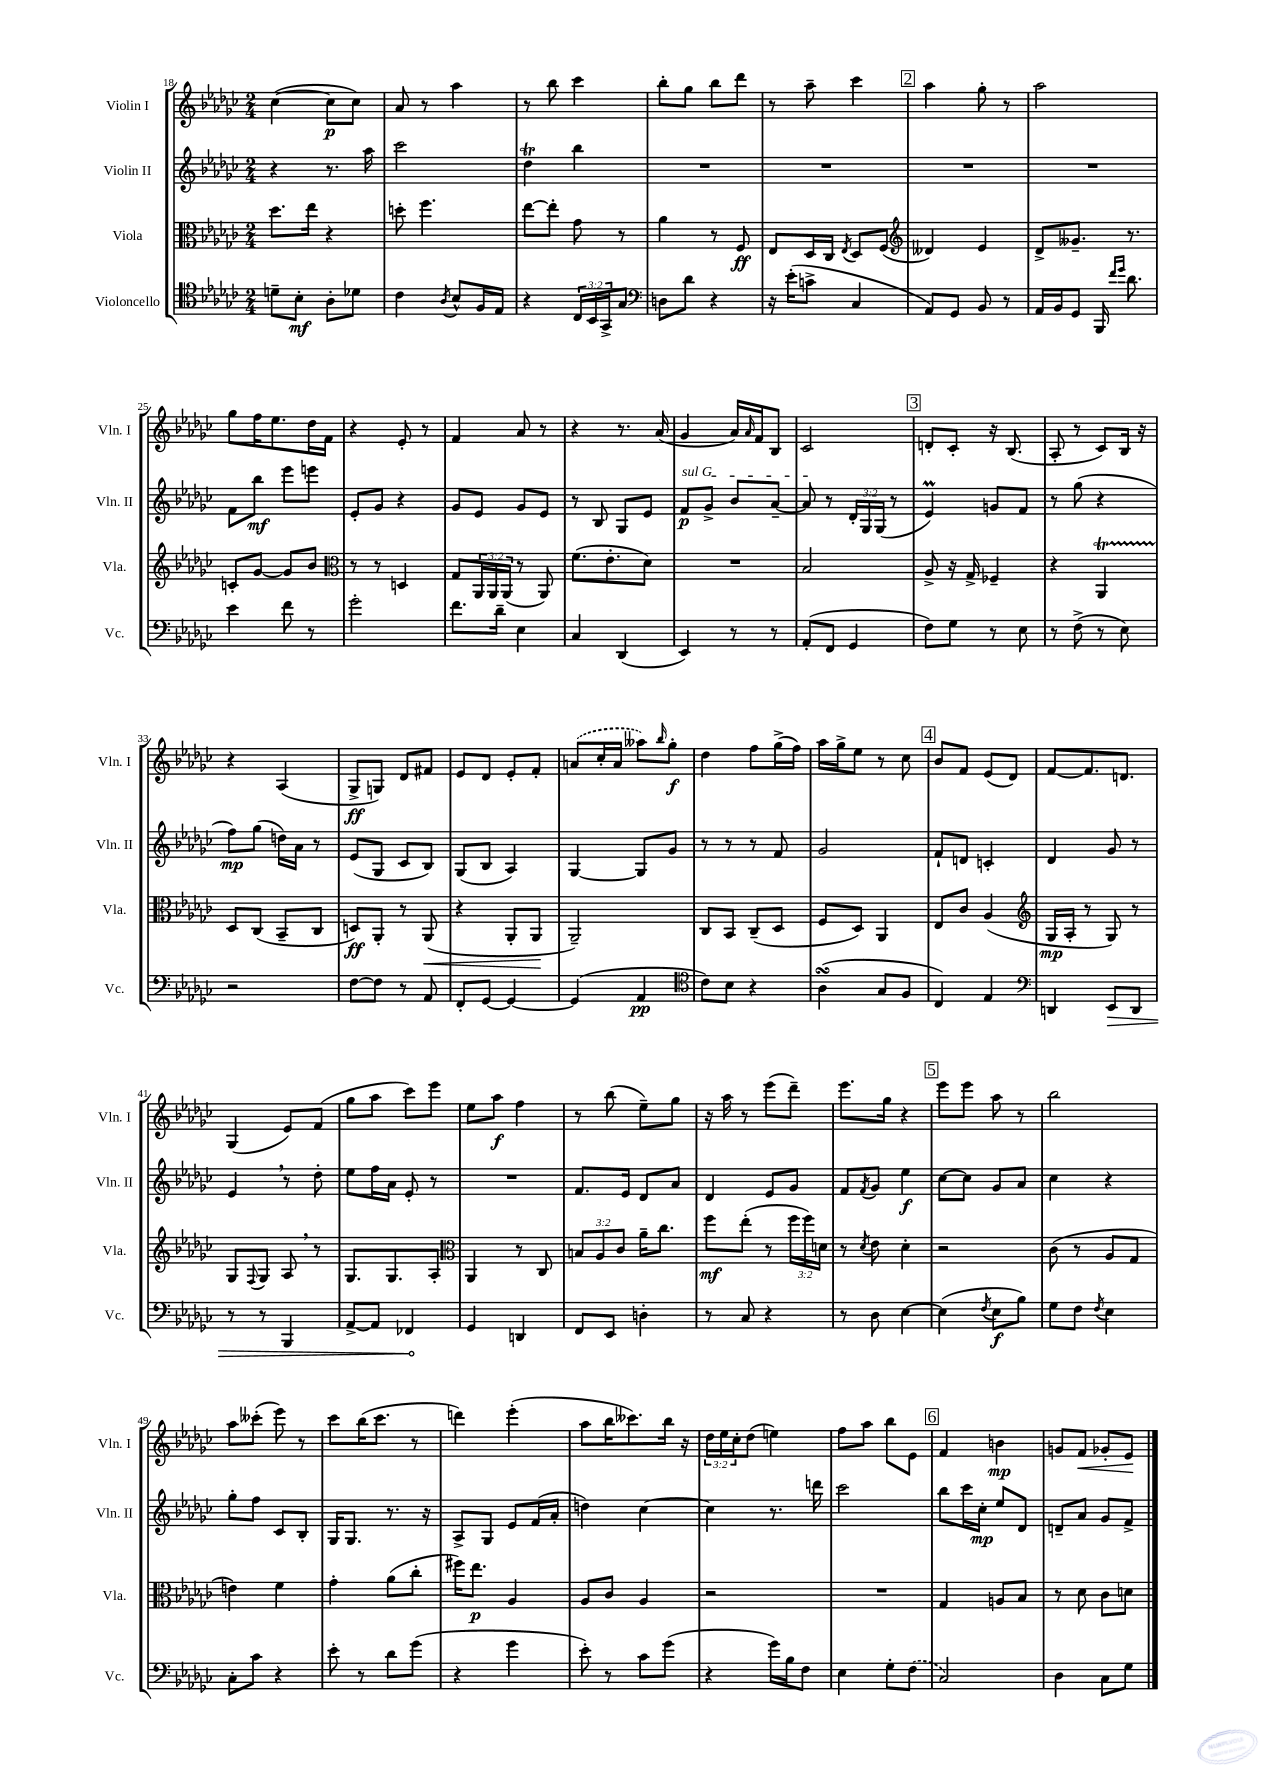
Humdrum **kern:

**kern	**dynam	**kern	**dynam	**kern	**dynam	**kern	**dynam
*part4	*part4	*part3	*part3	*part2	*part2	*part1	*part1
*staff4	*staff4	*staff3	*staff3	*staff2	*staff2	*staff1	*staff1
*I"Violoncello	*	*I"Viola	*	*I"Violin II	*	*I"Violin I	*
*I'Vc.	*	*I'Vla.	*	*I'Vln. II	*	*I'Vln. I	*
*clefC4	*	*clefC3	*	*clefG2	*	*clefG2	*
*k[b-e-a-d-g-c-]	*	*k[b-e-a-d-g-c-]	*	*k[b-e-a-d-g-c-]	*	*k[b-e-a-d-g-c-]	*
*M2/4	*	*M2/4	*	*M2/4	*	*M2/4	*
=18	=18	=18	=18	=18	=18	=18	=18
8dn~\L	.	8.dd-\L	.	4r	.	([4cc-\	.
8B-'\J	mf	.	.	.	.	.	.
.	.	16ee-\Jk	.	.	.	.	.
8A-'\L	.	4r	.	8.r	.	8cc-\L]	p
8d-X\J	.	.	.	.	.	8cc-\J)	.
.	.	.	.	16aa-\	.	.	.
=19	=19	=19	=19	=19	=19	=19	=19
4c-\	.	8ddn'\	.	2ccc-\	.	8a-/	.
.	.	4.ff\	.	.	.	8r	.
8qA-/	.	.	.	.	.	.	.
8B-^^/L	.	.	.	.	.	4aa-\	.
16F/L	.	.	.	.	.	.	.
16E-/JJ	.	.	.	.	.	.	.
=20	=20	=20	=20	=20	=20	=20	=20
4r	.	[8ee-\L	.	4dd-T\	.	8r	.
.	.	8ee-'\J]	.	.	.	8bb-\	.
24C-/LL	.	8g-\	.	4bb-\	.	4ccc-\	.
24BB-/	.	.	.	.	.	.	.
24GG-^/J	.	.	.	.	.	.	.
8G-/J	.	8r	.	.	.	.	.
=21	=21	=21	=21	=21	=21	=21	=21
*clefF4	*	*	*	*	*	*	*
8Dn\L	.	4a-\	.	2r	.	8bb-'\L	.
8d-\J	.	.	.	.	.	8gg-\J	.
4r	.	8r	.	.	.	8bb-\L	.
.	.	8F/	ff	.	.	8ddd-\J	.
=22	=22	=22	=22	=22	=22	=22	=22
16r	.	8E-/L	.	2r	.	8r	.
(16e-'\KL	.	.	.	.	.	.	.
8cn^\J	.	16D-/L	.	.	.	8aa-~\	.
.	.	16C-/JJ	.	.	.	.	.
.	.	8qE-/	.	.	.	.	.
4C-/	.	8D-/L	.	.	.	4ccc-\	.
.	.	(8F/J	.	.	.	.	.
!!LO:REH:place=s1:t=2
=23	=23	=23	=23	=23	=23	=23	=23
*	*	*clefG2	*	*	*	*	*
8AA-/L)	.	4d--X/)	.	2r	.	4aa-\	.
8GG-/J	.	.	.	.	.	.	.
8BB-/	.	4e-/	.	.	.	8gg-'\	.
8r	.	.	.	.	.	8r	.
=24	=24	=24	=24	=24	=24	=24	=24
16AA-/LL	.	8d-^/L	.	2r	.	2aa-\	.
16BB-/J	.	.	.	.	.	.	.
8GG-/J	.	8.g--X~/J	.	.	.	.	.
16BBB-/	.	.	.	.	.	.	.
16qqf/LL	.	.	.	.	.	.	.
16qqg-/JJ	.	.	.	.	.	.	.
8.d-\	.	8.r	.	.	.	.	.
!!LO:LB:g=z
=25	=25	=25	=25	=25	=25	=25	=25
4e-\	.	8cn'/L	.	8f\L	.	8gg-\L	.
.	.	[8g-/J	.	8bb-\J	mf	16ff\K	.
.	.	.	.	.	.	8.ee-\	.
8f\	.	8g-/L]	.	8eee-\L	.	.	.
8r	.	8b-/J	.	8eeen\J	.	16dd-\L	.
.	.	.	.	.	.	16f\JJ	.
=26	=26	=26	=26	=26	=26	=26	=26
*	*	*clefC3	*	*	*	*	*
2g-'\	.	8r	.	8e-'/L	.	4r	.
.	.	8r	.	8g-/J	.	.	.
.	.	4Dn/	.	4r	.	8e-'/	.
.	.	.	.	.	.	8r	.
=27	=27	=27	=27	=27	=27	=27	=27
8.f\L	.	8G-/L	.	8g-/L	.	4f/	.
.	.	24AA-/L	.	8e-/J	.	.	.
.	.	24AA-/	.	.	.	.	.
16d-~\Jk	.	.	.	.	.	.	.
.	.	(24AA-/JJ	.	.	.	.	.
4E-\	.	8r	.	8g-/L	.	8a-/	.
.	.	8AA-/)	.	8e-/J	.	8r	.
=28	=28	=28	=28	=28	=28	=28	=28
4C-/	.	(8.f\L	.	8r	.	4r	.
.	.	.	.	8B-/	.	.	.
.	.	8.e-'\	.	.	.	.	.
(4DD-/	.	.	.	8G-/L	.	8.r	.
.	.	8d-\J)	.	8e-/J	.	.	.
.	.	.	.	.	.	(16a-/	.
=29	=29	=29	=29	=29	=29	=29	=29
!	!	!	!	!LO:TX:a:i:t=sul G	!	!	!
4EE-/)	.	2r	.	8f/L	p	4g-/	.
.	.	.	.	8g-^/J	.	.	.
8r	.	.	.	8b-/L	.	16a-/LL)	.
.	.	.	.	.	.	16qqa-/	.
.	.	.	.	.	.	16f/J	.
8r	.	.	.	[8a-~/J	.	8B-/J	.
=30	=30	=30	=30	=30	=30	=30	=30
(8AA-'/L	.	2B-/	.	8a-/]	.	2c-/	.
8FF/J	.	.	.	8r	.	.	.
4GG-/	.	.	.	24d-'/LL	.	.	.
.	.	.	.	24G-/	.	.	.
.	.	.	.	(24G-/JJ	.	.	.
.	.	.	.	8r	.	.	.
!!LO:REH:place=s1:t=3
=31	=31	=31	=31	=31	=31	=31	=31
8F\L)	.	8A-^/	.	4e-M/)	.	8dn'/L	.
8G-\J	.	16r	.	.	.	8c-'/J	.
.	.	16G-^/	.	.	.	.	.
8r	.	4F-X~/	.	8gn/L	.	16r	.
.	.	.	.	.	.	(8.B-/	.
8E-\	.	.	.	8f/J	.	.	.
=32	=32	=32	=32	=32	=32	=32	=32
8r	.	4r	.	8r	.	8A-'/	.
(8F^\	.	.	.	(8gg-\	.	8r	.
8r	.	4AA-T/	.	4r	.	8c-/L)	.
8E-\)	.	.	.	.	.	16B-/Jk	.
.	.	.	.	.	.	16r	.
!!LO:LB:g=z
=33	=33	=33	=33	=33	=33	=33	=33
2r	.	8D-/L	.	8ff\L)	mp	4r	.
.	.	(8C-/J	.	(8gg-\J	.	.	.
.	.	8BB-~/L	.	16ddn\LL)	.	(4A-/	.
.	.	.	.	16a-\JJ	.	.	.
.	.	8C-/J	.	8r	.	.	.
=34	=34	=34	=34	=34	=34	=34	=34
[8F\L	.	8Dn/L)	ff	(8e-/L	.	8G-^/L	ff
8F\J]	.	8AA-'/J	.	8G-/J	.	8Gn/J)	.
8r	.	8r	.	8c-/L	.	8d-/L	.
!	!	!	!LO:HP:b	!	!	!	!
8AA-/	.	(8AA-/	<	8B-/J)	.	8f#X/J	.
=35	=35	=35	=35	=35	=35	=35	=35
8FF'/L	.	4r	.	(8G-/L	.	8e-/L	.
[8GG-/J	.	.	.	8B-/J	.	8d-/J	.
4GG-/_	.	8AA-'/L	.	4A-/)	.	8e-'/L	.
.	.	8AA-/J	.	.	.	8f'/J	.
.	.	.	[	.	.	.	.
=36	=36	=36	=36	=36	=36	=36	=36
(4GG-/]	.	2AA-~/)	.	[4G-/	.	(8an/L	.
.	.	.	.	.	.	16cc-'/L	.
.	.	.	.	.	.	16a/JJ	.
4AA-/	pp	.	.	8G-/L]	.	8aa--X\L)	.
.	.	.	.	.	.	16qqbb-/	.
.	.	.	.	8g-/J	.	8gg-'\J	f
=37	=37	=37	=37	=37	=37	=37	=37
*clefC4	*	*	*	*	*	*	*
8c-\L)	.	8C-/L	.	8r	.	4dd-\	.
8B-\J	.	8BB-/J	.	8r	.	.	.
4r	.	(8C-~/L	.	8r	.	8ff\L	.
.	.	8D-/J	.	8f/	.	(16gg-^\L	.
.	.	.	.	.	.	16ff\JJ)	.
=38	=38	=38	=38	=38	=38	=38	=38
(4A-sSSS\	.	8F/L	.	2g-/	.	16aa-\LL	.
.	.	.	.	.	.	16gg-^\J	.
.	.	8D-/J)	.	.	.	8ee-\J	.
8G-/L	.	4AA-/	.	.	.	8r	.
8F/J	.	.	.	.	.	8cc-\	.
!!LO:REH:place=s1:t=4
=39	=39	=39	=39	=39	=39	=39	=39
4C-/)	.	8E-/L	.	8f`/L	.	8b-/L	.
.	.	8c-/J	.	8dn/J	.	8f/J	.
4E-/	.	(4A-/	.	4cn'/	.	(8e-/L	.
.	.	.	.	.	.	8d-/J)	.
=40	=40	=40	=40	=40	=40	=40	=40
*clefF4	*	*clefG2	*	*	*	*	*
4DDn/	.	16G-/LL	mp	4d-/	.	[8f/L	.
.	.	16A-'/JJ	.	.	.	.	.
.	.	8r	.	.	.	8.f/]	.
!	!LO:HP:b	!	!	!	!	!	!
8EE-/L	>	8G-/)	.	8g-/	.	.	.
.	.	.	.	.	.	8.dn/J	.
8DD/J	.	8r	.	8r	.	.	.
!!LO:LB:g=z
=41	=41	=41	=41	=41	=41	=41	=41
8r	.	8G-/L	.	4e-,/	.	(4G-/	.
.	.	8qqF/	.	.	.	.	.
8r	.	8G-/J	.	.	.	.	.
4BBB-/	.	8A-,/	.	8r	.	8e-/L)	.
.	.	8r	.	8dd-'\	.	(8f/J	.
=42	=42	=42	=42	=42	=42	=42	=42
[8AA-^/L	.	8.G-/L	.	8ee-\L	.	8gg-\L	.
8AA-/J]	.	.	.	16ff\L	.	8aa-\J	.
.	.	8.G-/	.	16a-\JJ	.	.	.
4FF-X/	.	.	.	8e-'/	.	8ccc-\L)	.
.	.	8A-'/J	.	8r	.	8eee-\J	.
.	]	.	.	.	.	.	.
=43	=43	=43	=43	=43	=43	=43	=43
*	*	*clefC3	*	*	*	*	*
4GG-/	.	4AA-/	.	2r	.	8ee-\L	.
.	.	.	.	.	.	8aa-\J	f
4DDn/	.	8r	.	.	.	4ff\	.
.	.	8C-/	.	.	.	.	.
=44	=44	=44	=44	=44	=44	=44	=44
8FF/L	.	12Bn/L	.	8.f/L	.	8r	.
.	.	12A-/	.	.	.	.	.
8EE-/J	.	.	.	.	.	(8bb-\	.
.	.	12c-/J	.	.	.	.	.
.	.	.	.	16e-/Jk	.	.	.
4Dn'\	.	16a-~\KL	.	8d-/L	.	8ee-~\L)	.
.	.	8.cc-\J	.	.	.	.	.
.	.	.	.	8a-/J	.	8gg-\J	.
=45	=45	=45	=45	=45	=45	=45	=45
8r	.	8ff\L	mf	4d-/	.	16r	.
.	.	.	.	.	.	16aa-\	.
8C-/	.	(8ee-'\J	.	.	.	8r	.
4r	.	8r	.	8e-/L	.	(8eee-\L	.
.	.	24ff\LL	.	8g-/J	.	8ddd-~\J)	.
.	.	24ff\)	.	.	.	.	.
.	.	24dn\JJ	.	.	.	.	.
=46	=46	=46	=46	=46	=46	=46	=46
8r	.	8r	.	8f/L	.	8.eee-\L	.
.	.	8qd-/	.	8qf/	.	.	.
8D-\	.	8e-\	.	8g-/J	.	.	.
.	.	.	.	.	.	16gg-\Jk	.
[4E-\	.	4d-'\	.	4ee-\	f	4r	.
!!LO:REH:place=s1:t=5
=47	=47	=47	=47	=47	=47	=47	=47
(4E-\]	.	2r	.	[8cc-\L	.	8eee-\L	.
.	.	.	.	8cc-\J]	.	8eee-\J	.
8qF/	.	.	.	.	.	.	.
8E-\L	f	.	.	8g-/L	.	8aa-\	.
8B-\J)	.	.	.	8a-/J	.	8r	.
=48	=48	=48	=48	=48	=48	=48	=48
8G-\L	.	(8c-\	.	4cc-\	.	2bb-\	.
8F\J	.	8r	.	.	.	.	.
8qF/	.	.	.	.	.	.	.
4E-\	.	8A-/L	.	4r	.	.	.
.	.	8G-/J	.	.	.	.	.
!!LO:LB:g=z
=49	=49	=49	=49	=49	=49	=49	=49
8C-'\L	.	4en\)	.	8gg-'\L	.	8aa-\L	.
8c-\J	.	.	.	8ff\J	.	(8ccc--X'\J	.
4r	.	4f\	.	8c-/L	.	8eee-\)	.
.	.	.	.	8B-'/J	.	8r	.
=50	=50	=50	=50	=50	=50	=50	=50
8e-'\	.	4g-'\	.	16G-/KL	.	8ccc-\L	.
.	.	.	.	8.G-/J	.	.	.
8r	.	.	.	.	.	(16bb-\K	.
.	.	.	.	.	.	8.ccc-\J	.
8d-\L	.	(8a-\L	.	8.r	.	.	.
(8g-\J	.	8cc-'\J	.	.	.	8r	.
.	.	.	.	16r	.	.	.
=51	=51	=51	=51	=51	=51	=51	=51
4r	.	16ff#X\KL)	.	8A-^/L	.	4dddn\)	.
.	.	8.ee-\J	p	.	.	.	.
.	.	.	.	8G-/J	.	.	.
4g-\	.	4A-/	.	8e-/L	.	(4eee-'\	.
.	.	.	.	(16f/L	.	.	.
.	.	.	.	16a-'/JJ	.	.	.
=52	=52	=52	=52	=52	=52	=52	=52
8e-'\)	.	8A-/L	.	4ddn\)	.	8aa-\L	.
8r	.	8c-/J	.	.	.	16bb-\K	.
.	.	.	.	.	.	8.ccc--X\)	.
8c-\L	.	4A-/	.	[4cc-\	.	.	.
(8g-\J	.	.	.	.	.	16bb-\Jk	.
.	.	.	.	.	.	16r	.
=53	=53	=53	=53	=53	=53	=53	=53
4r	.	2r	.	4cc-\]	.	24dd-\LL	.
.	.	.	.	.	.	24ee-\	.
.	.	.	.	.	.	24cc-'\J	.
.	.	.	.	.	.	(8dd-\J	.
16g-\LL)	.	.	.	8.r	.	4een\)	.
16B-\J	.	.	.	.	.	.	.
8F\J	.	.	.	.	.	.	.
.	.	.	.	16dddn\	.	.	.
=54	=54	=54	=54	=54	=54	=54	=54
4E-\	.	2r	.	2ccc-\	.	8ff\L	.
.	.	.	.	.	.	8aa-\J	.
8G-'\L	.	.	.	.	.	8bb-\L	.
(8F\J	.	.	.	.	.	8e-\J	.
!!LO:REH:place=s1:t=6
=55	=55	=55	=55	=55	=55	=55	=55
2C-/)	.	4G-/	.	8bb-\L	.	4f/	.
.	.	.	.	16ccc-\L	.	.	.
.	.	.	.	16cc-'\JJ	mp	.	.
.	.	8An/L	.	8ee-/L	.	4bn\	mp
.	.	8B-/J	.	8d-/J	.	.	.
=56	=56	=56	=56	=56	=56	=56	=56
4D-\	.	8r	.	8dn~/L	.	8gn/L	.
!	!	!	!	!	!	!	!LO:HP:b
.	.	8d-\	.	8a-/J	.	8f/J	<
8C-\L	.	8c-\L	.	8g-/L	.	8g-X'/L	.
8G-\J	.	8dn\J	.	8f^/J	.	8e-/J	.
.	.	.	.	.	.	.	[
==	==	==	==	==	==	==	==
*-	*-	*-	*-	*-	*-	*-	*-
